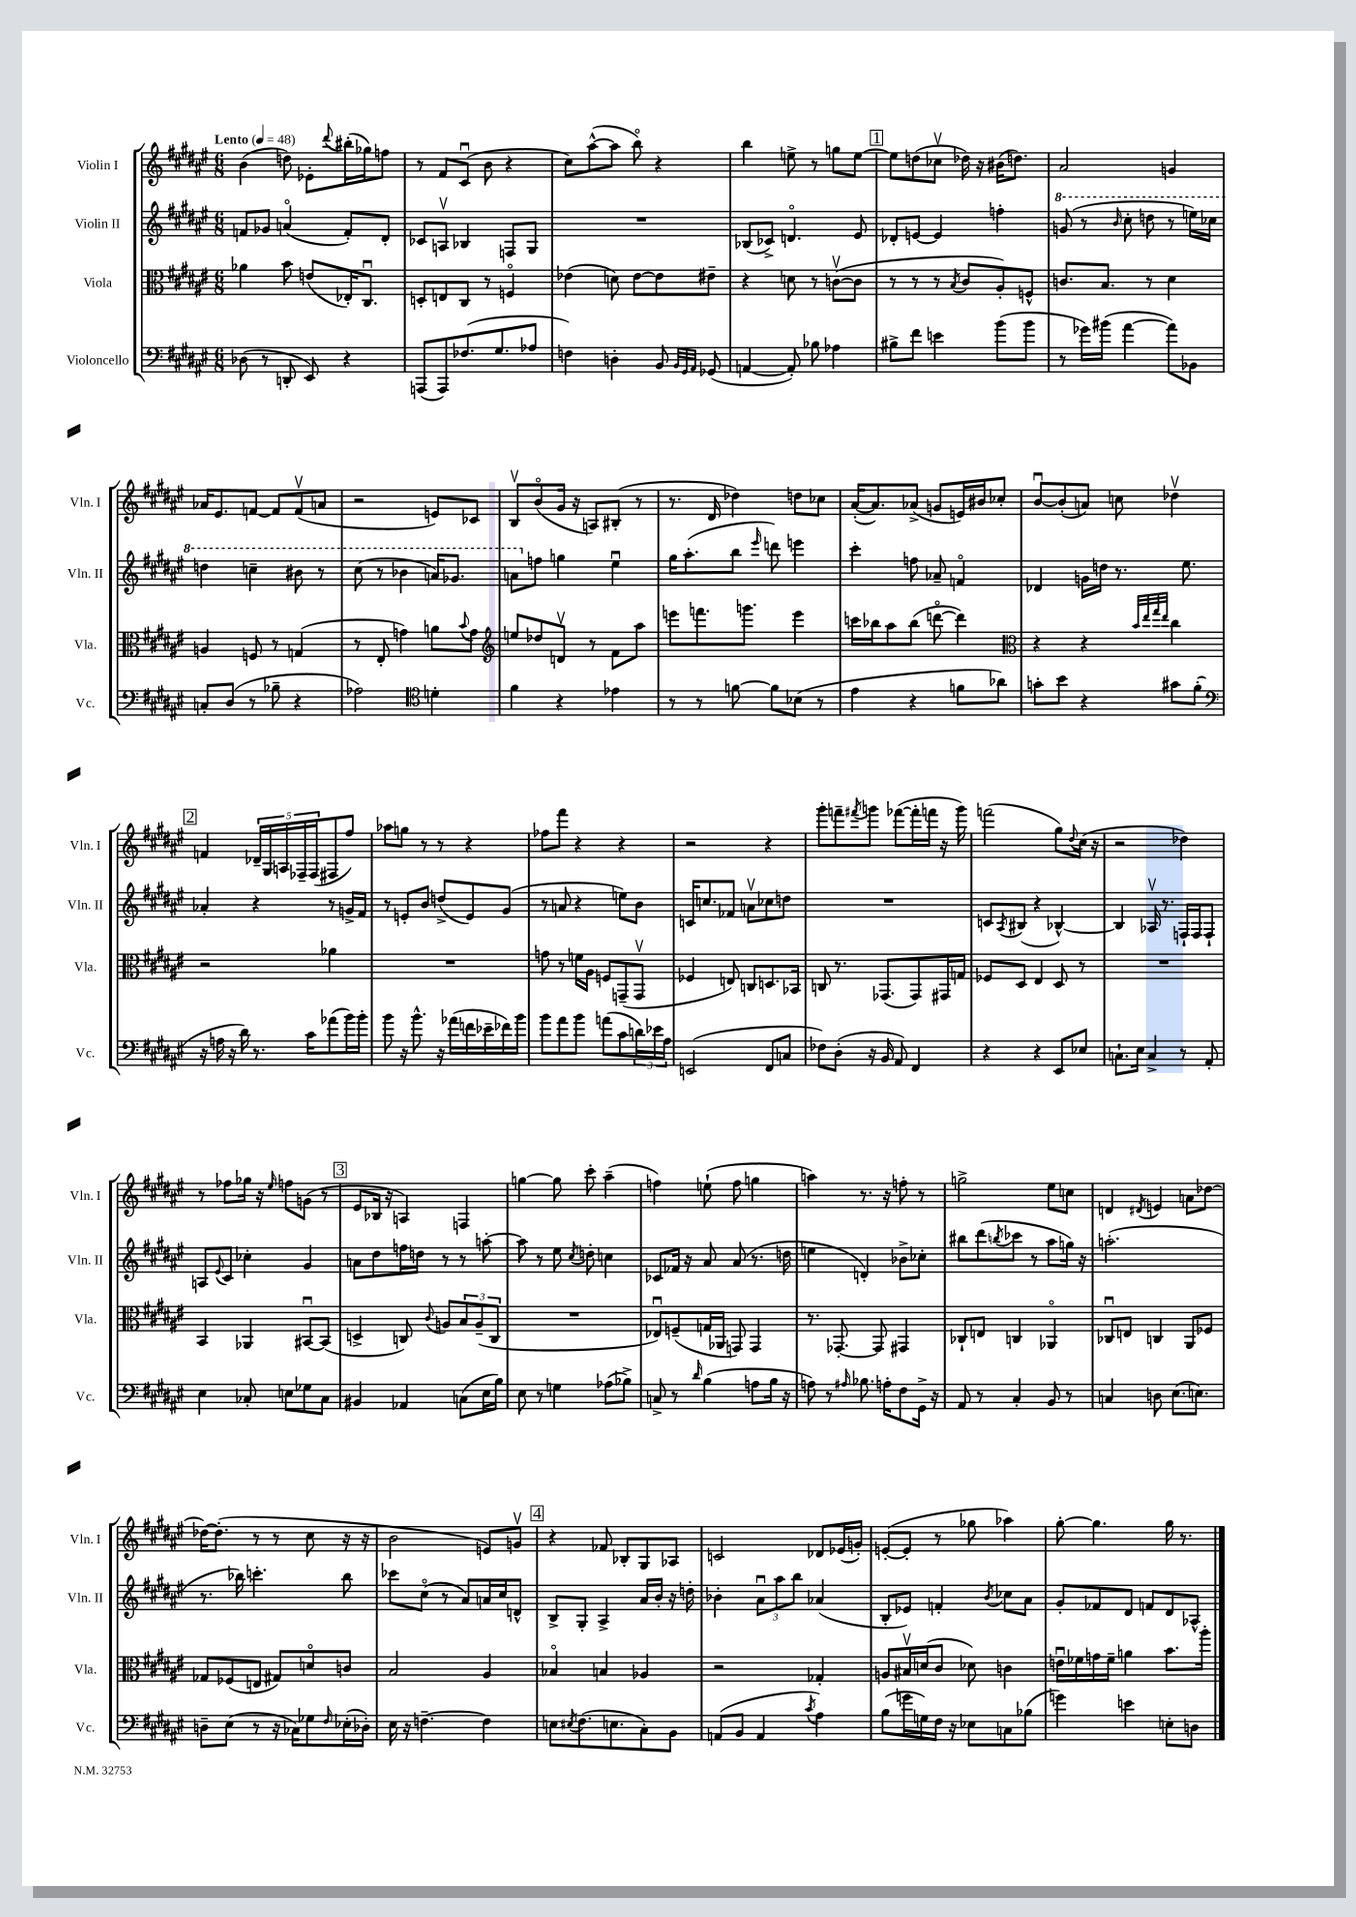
<<
\new StaffGroup <<
\new Staff = "s0" \with { instrumentName = "Violin I" shortInstrumentName = "Vln. I" } {
    \clef treble \key fis \major \numericTimeSignature \time 6/8 \tempo "Lento" 4 = 48
    b'4( d''8) ees'8-. \appoggiatura { dis'''8 } bis''16-.( ges''16) f''8 |
    r8 fis'8 cis'8\downbow( b'8 r4 |
    cis''8) ais''8~-^( ais''8 b''8\flageolet) r4 |
    b''4 e''8-> r8 g''8 e''8~ |
    \mark \markup { \box "1" } e''8 d''8( ces''8\upbow des''16) r16 bis'16( d''8.) |
    ais'2 g'4 |
    aes'16 eis'8. f'8~ f'8 f'8\upbow( a'8 |
    r2 e'8) ces'8 |
    b8\upbow b'8\flageolet( gis'16 r16 a8) bis8-.( r8 |
    r8. dis'16 des''4) d''8 ces''8 |
    ais'16~-.( ais'8.) aes'8->( g'8 e'16) bis'16 ces''8-. |
    b'8~\downbow b'8-.( a'8) c''8 des''4\upbow |
    \mark \markup { \box "2" } f'4 \tuplet 5/4 { des'16-- gis16 a16 fes16-- fes16( } fis8 fis''8) |
    aes''8 g''8 r8 r8 r4 |
    fes''8 fis'''8 r4 r4 |
    r2 r4 |
    gis'''8-. f'''8-- \acciaccatura { fis'''8 } g'''8 fes'''8~( fes'''16-. f'''16 r16 g'''16) |
    f'''2( gis''8) \appoggiatura { dis''8 } cis''16( r16 |
    r2 des''4) |
    r8 fes''8 ges''16 r16 \grace { eis''16 } f''8 g'8( r8 |
    \mark \markup { \box "3" } eis'8 bes16 r16 a4) f4 |
    g''4~ g''8 cis'''8-. ais''4--( |
    f''4) e''8-!( f''8 g''4 |
    a''4) r8. r16 f''8-. r8 |
    g''2-> eis''8 c''8 |
    d'4 \acciaccatura { dis'8 } e'4 a'8 des''8~ |
    des''16~ des''8.-.( r8 r8 cis''8 r16 r16 |
    b'2 e'8) g'8\upbow |
    \mark \markup { \box "4" } r4 fes'8 bes8-. gis8 aes8 |
    c'2 des'8 ees'16( g'16-.) |
    e'8~-.( e'8-. r8 ges''8 aes''4) |
    gis''8~-. gis''4. gis''16 r8. \bar "|." |
}
\new Staff = "s1" \with { instrumentName = "Violin II" shortInstrumentName = "Vln. II" } {
    \clef treble \key fis \major \numericTimeSignature \time 6/8
    f'8 ges'8 a'4\flageolet( f'8-.) dis'8-. |
    ces'8 a8\upbow bes4 f8 gis8 |
    R2. |
    bes8( ces'8->) d'4.\flageolet eis'8 |
    \mark \markup { \box "1" } des'8-. e'8~ e'4 f''4-. |
    \ottava #1 g''8( r8 \grace { b''16 } cis'''8-. d'''8 r8 e'''16) ces'''16 |
    d'''4 c'''4-- bis''8 r8 |
    cis'''8( r8 bes''4 a''16) ges''8. |
    a''8 \ottava #0 f''8 g''4 eis''4\downbow |
    gis''16 ais''8.-.( b''8 \grace { eis'''16 } d'''8) e'''4 |
    cis'''4-. f''8 aes'8-- f'4\flageolet |
    des'4 g'16 d''16 r8. eis''8. |
    \mark \markup { \box "2" } aes'4-. r4 r8 g'16-> fis'16 |
    r8 e'8-. b'8 d''8->( e'8) gis'8( |
    r8 a'8 r4 e''8) b'8 |
    c'16 c''8. fes'8 a'8\upbow ces''8 d''8 |
    R2. |
    c'8 \acciaccatura { ais8 } bis8( r4 bes4~-^) |
    bes4 aes16\upbow r8. f16-! f16 f8-! |
    a8 \appoggiatura { eis'8 } cis'8 ces''4-. gis'4 |
    \mark \markup { \box "3" } a'8 dis''8 f''16 d''16 r8 r8 a''8~-. |
    a''8 r8 eis''8 \acciaccatura { cis''8 } d''8-. c''4 |
    ces'8 fes'16 r16 ais'8 ais'8( r8. d''16 |
    e''4 d'4-.) bes'8-> ces''8-. |
    bis''8 dis'''8( \acciaccatura { b''8 } ces'''8 r8 ais''8 g''16) r16 |
    a''2.-.( |
    r8. bes''16) c'''4.-. bes''8 |
    ces'''8 cis''8\flageolet( r8 ais'8) a'16 cis''16 d'8-^ |
    \mark \markup { \box "4" } b8-> gis8-. ais4-> ais'16 b'16-. r16 d''16-. |
    bes'4-. \tuplet 3/2 { ais'8\downbow ais''8 b''8 } aes'4( |
    b8-. ees'8) f'4-. \acciaccatura { b'8 } ces''8 ais'8 |
    gis'8-. fes'8 dis'8 f'8 dis'8 aes8-^ \bar "|." |
}
\new Staff = "s2" \with { instrumentName = "Viola" shortInstrumentName = "Vla." } {
    \clef alto \key fis \major \numericTimeSignature \time 6/8
    aes'4 b'8 e'8( ees16-.) cis8.\downbow |
    d8-. e8 cis8 r8 f4\flageolet |
    ees'4( d'8) ees'8~ ees'8 eis'8-- |
    r4 d'8 r8 c'8~\upbow( c'8 |
    \mark \markup { \box "1" } r8 r8 r8 \acciaccatura { b8 } cis'8 ais8-.) f8-^ |
    c'8. b8. r8 dis'4 |
    a4 f8 r8 g4( |
    r8 eis8-. g'4) a'8 \appoggiatura { b'8 } g'8 |
    \clef treble e''8 des''8 d'8\upbow r8 fis'8 ais''8 |
    e'''8 f'''8. g'''8. e'''4 |
    c'''16 bes''16 ais''8 bes''8( d'''8~\flageolet d'''4) |
    \clef alto r4 r4 \grace { b'32 eis''32 gis''32 eis''32 } cis''4 |
    \mark \markup { \box "2" } r2 aes'4 |
    R2. |
    g'8 r8 f'16 ais16 f8 g,8--( g,8\upbow |
    fes4 e8) c8 d8. bes,16 |
    c8 r8. ges,8.( ges,8) gis,16 g16 |
    fes8 dis8 eis4 dis8 r8 |
    R2. |
    b,4 aes,4 bis,8~\downbow bis,8( |
    \mark \markup { \box "3" } d4-> c8) \appoggiatura { cis'8 } a8 \tuplet 3/2 { b8 a8--( c8 } |
    R2. |
    ees8\downbow) f8--( g16 aes,16 g,8) g,4 |
    r8. ges,8.~-. ges,8 gis,4 |
    ces8-! e8 c4 aes,4\flageolet |
    ces8\downbow e8 c4 ais,8 fes8 |
    ges8 fes8( e8 gis8) d'8\flageolet c'8 |
    b2 ais4 |
    \mark \markup { \box "4" } bes4\flageolet b4 aes4 |
    r2 ges4-. |
    a8 bis16\upbow d'16( cis'8 des'8) c'4 |
    e'16\downbow fes'16 g'16 fes'16-- a'4 b'8. ais''16-. \bar "|." |
}
\new Staff = "s3" \with { instrumentName = "Violoncello" shortInstrumentName = "Vc." } {
    \clef bass \key fis \major \numericTimeSignature \time 6/8
    des8( r8 d,8-. eis,8) r4 |
    a,,8( a,,8) fes8.( gis8. aes8 |
    f4) d4-. b,8 \grace { b,32 gis,32 ais,32 } ges,8( |
    a,4~ a,8-.) bes8 aes4 |
    \mark \markup { \box "1" } bis8-> fis'8 e'4 b'8( b'8 |
    r8 ges'16) bis'16( ais'4~ ais'8) bes,8 |
    c8-. dis8( r8 bes8-- r4 |
    aes2) \clef tenor d'4-. |
    fis'4 r4 ees'4 |
    r8 r8 f'8~ f'8 bes8( r8 |
    eis'4 r4 f'8 aes'8) |
    g'8-. b'8 r4 gis'8 fis'8-.( |
    \mark \markup { \box "2" } \clef bass r16 a16 r16 dis'16) r8. cis'16 aes'8( b'16) b'16-. |
    b'8 r16 b'8.-^ r16 aes'16( f'16 ees'16-- fes'16) b'16 |
    b'8 ais'8 b'8 a'8( cis'8 \tuplet 3/2 { d'16) ees'16 ais16 } |
    e,2( fis,8 c8 |
    fes8) dis8-.( r16 b,16 ais,8) fis,4 |
    r4 r4 eis,8 ees8 |
    c8.-! eis16 c4-> r8 ais,8-. |
    eis4 ces8-. e8 ges8 ces8 |
    \mark \markup { \box "3" } bis,4 aes,4 c8( eis16 b16) |
    eis8 r8 g4 aes8( bes8->) |
    c8-> r8 \grace { dis'16 } b4( a8 b16 r16 |
    a8) r8 \grace { ais16 } bes8. a16-. fis8 gis,16-> r16 |
    ais,8 r8 cis4-. b,8 r8 |
    c4 d8 eis8.( e8.) |
    d8-- eis8( r8 r16 ces16) ges8 \grace { fis16 } ees16-.( des16-.) |
    eis16 r16 f4.~-- f4 |
    \mark \markup { \box "4" } e8 \acciaccatura { eis8 } fis8.( e8. cis8-.) b,8 |
    a,8( b,8 a,4 \acciaccatura { cis'8 } ais4) |
    b8( g'16 g16) fis16 r16 ees8 c8 bes8( |
    g'4) e'4 e8-. d8 \bar "|." |
}
>>
>>
\layout { \context { \Score \remove "Bar_number_engraver" } }
